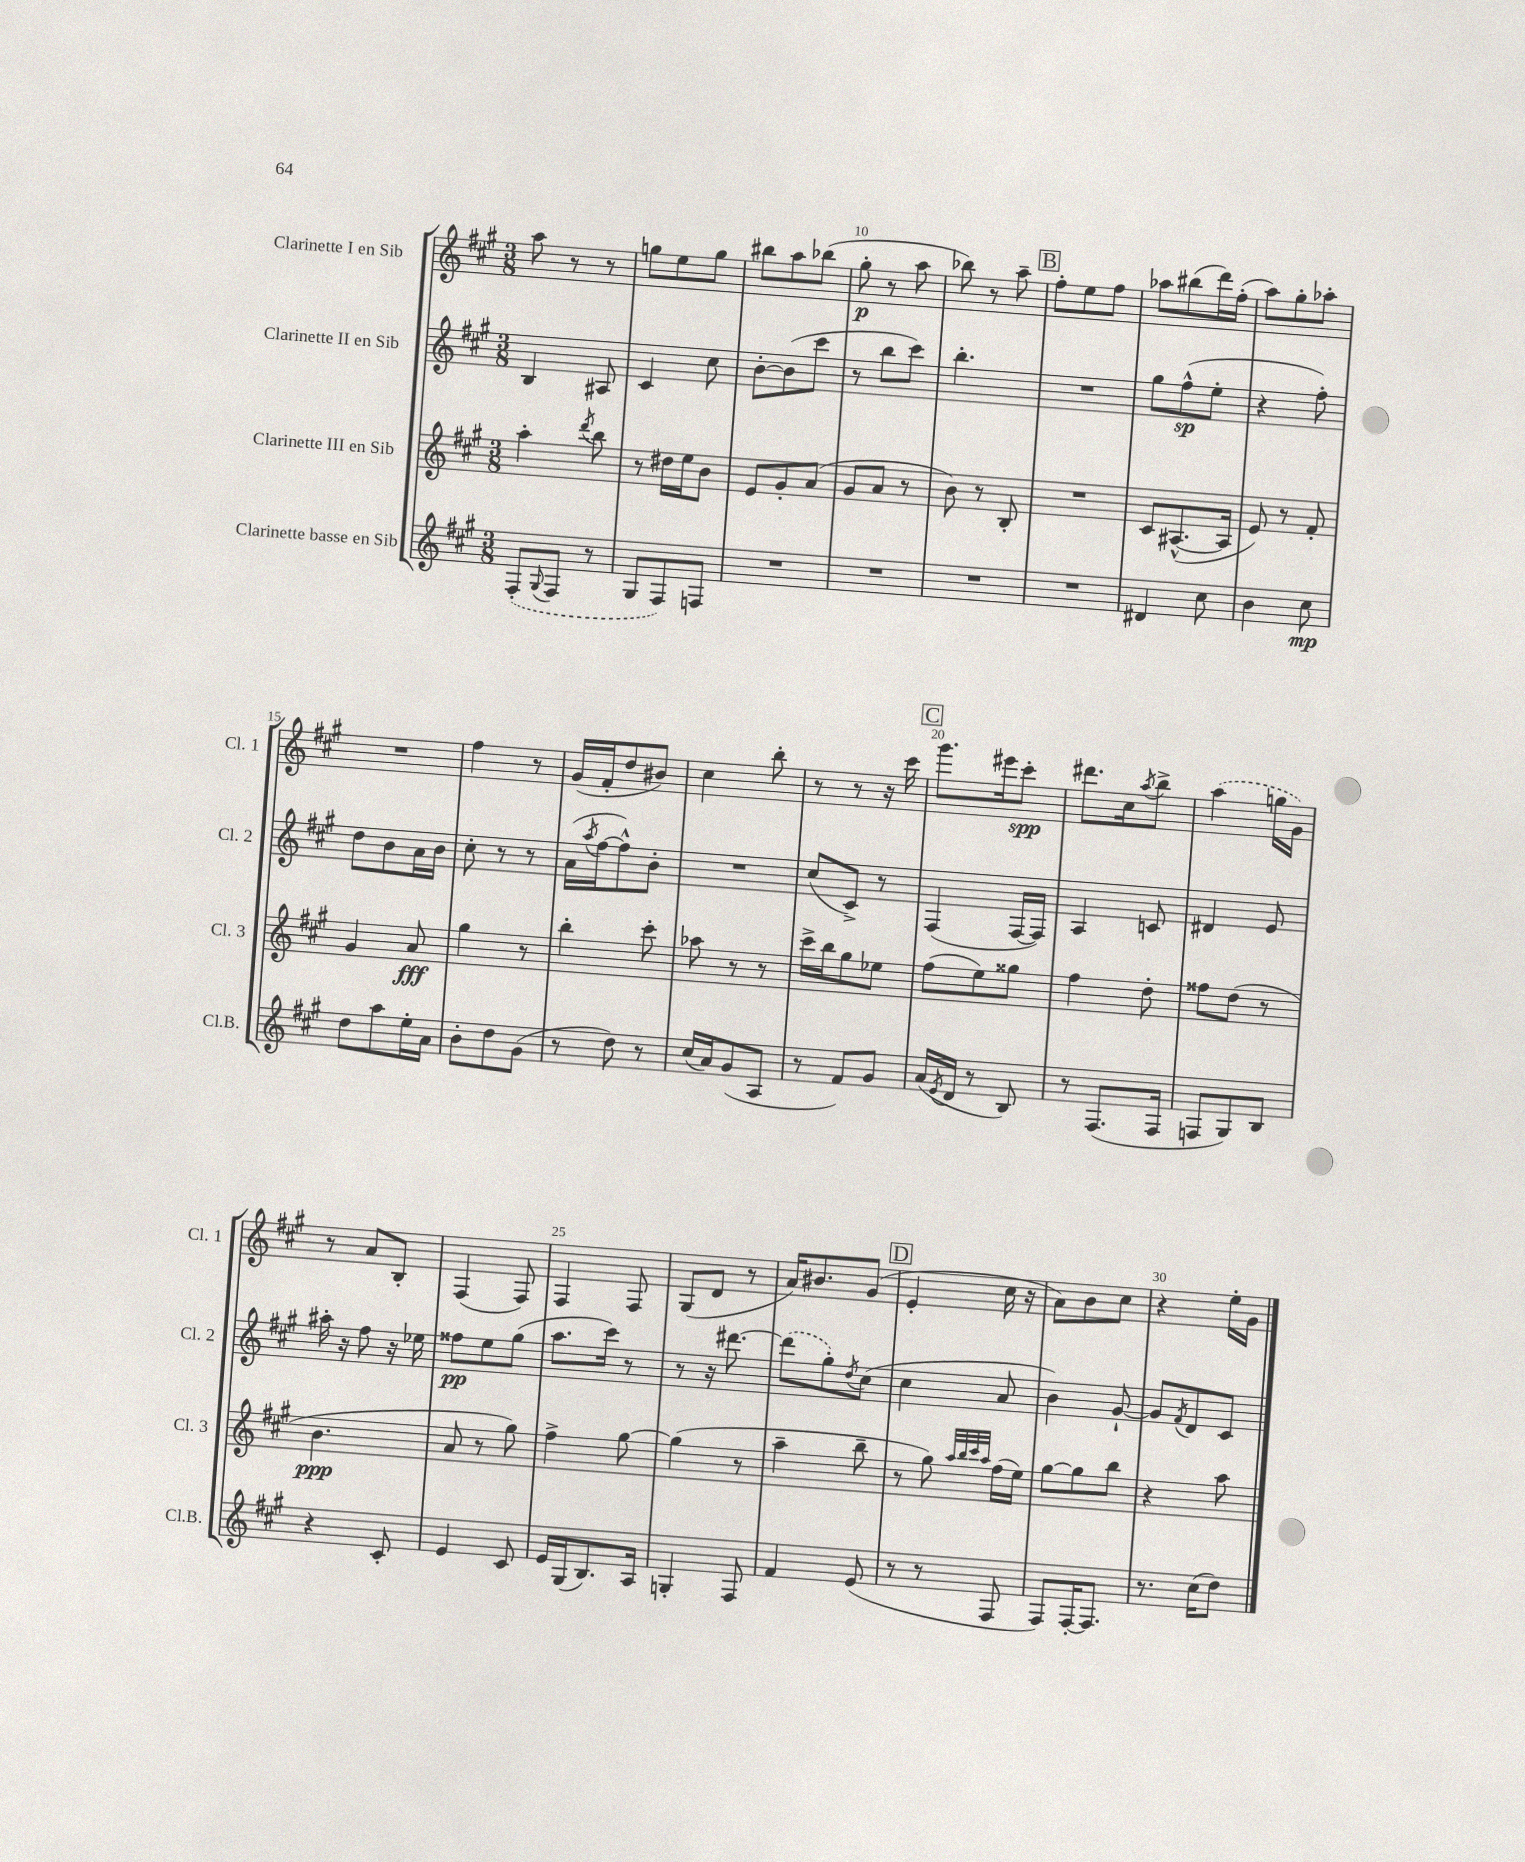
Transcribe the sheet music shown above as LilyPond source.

<<
\new StaffGroup <<
\new Staff = "s0" \with { instrumentName = "Clarinette I en Sib" shortInstrumentName = "Cl. 1" } {
    \clef treble \key a \major \numericTimeSignature \time 3/8
    a''8 r8 r8 |
    g''8 e''8 g''8 |
    bis''8 a''8 bes''8( |
    gis''8-.\p r8 a''8 |
    bes''8) r8 a''8-- |
    \mark \markup { \box "B" } fis''8-. e''8 fis''8 |
    aes''8 bis''8( d'''16) fis''16-.( |
    a''8) gis''8-. aes''8-. |
    R4. |
    fis''4 r8 |
    gis'16( fis'16-. d''8 bis'8) |
    cis''4 b''8-. |
    r8 r8 r16 cis'''16 |
    \mark \markup { \box "C" } gis'''8. eis'''16 cis'''8-.\spp |
    dis'''8. cis''16 \acciaccatura { a''8 } b''8-> |
    \once \slurDashed a''4( g''16 gis'16) |
    r8 a'8 b8-. |
    fis4( fis8) |
    fis4 fis8 |
    gis8( d'8 r8 |
    a'16) bis'8. gis'8( |
    \mark \markup { \box "D" } e'4-. cis''16 r16 |
    a'8) b'8 cis''8 |
    r4 e''16-. gis'16 \bar "|." |
}
\new Staff = "s1" \with { instrumentName = "Clarinette II en Sib" shortInstrumentName = "Cl. 2" } {
    \clef treble \key a \major \numericTimeSignature \time 3/8
    b4 ais8 |
    cis'4 cis''8 |
    b'8~-. b'8( cis'''8 |
    r8 b''8 cis'''8) |
    b''4.-. |
    \mark \markup { \box "B" } R4. |
    gis''8 fis''8-^\sp( e''8-. |
    r4 fis''8-.) |
    d''8 b'8 a'16 b'16 |
    cis''8-. r8 r8 |
    a'16( \acciaccatura { a''8 } fis''16~ fis''8-^) b'8-. |
    R4. |
    cis''8( cis'8->) r8 |
    \mark \markup { \box "C" } fis4( fis16~ fis16) |
    a4 c'8 |
    dis'4 e'8 |
    ais''16-. r16 fis''8 r16 ees''16 |
    fisis''8\pp e''8 gis''8( |
    a''8. cis'''16) r8 |
    r8 r16 dis'''8.~ |
    \once \slurDashed dis'''8( gis''8-.) \acciaccatura { d''8 } cis''8( |
    \mark \markup { \box "D" } cis''4 a'8 |
    b'4) gis'8~-! |
    gis'8 \acciaccatura { fis'8 } d'8 cis'8 \bar "|." |
}
\new Staff = "s2" \with { instrumentName = "Clarinette III en Sib" shortInstrumentName = "Cl. 3" } {
    \clef treble \key a \major \numericTimeSignature \time 3/8
    a''4-. \acciaccatura { d'''8 } b''8 |
    r8 dis''16 e''16 b'8 |
    e'8 gis'8-. a'8( |
    gis'8 a'8 r8 |
    b'8) r8 b8-. |
    \mark \markup { \box "B" } R4. |
    cis'8 ais8.~-^( ais16 |
    e'8) r8 fis'8-. |
    gis'4 a'8\fff |
    gis''4 r8 |
    b''4-. cis'''8-. |
    aes''8 r8 r8 |
    cis'''16-> b''16 gis''8 ees''8 |
    \mark \markup { \box "C" } fis''8( e''8) gisis''8 |
    fis''4 d''8-. |
    fisis''8 d''8( r8 |
    b'4.\ppp |
    a'8 r8 gis''8) |
    fis''4-> gis''8~ |
    gis''4( r8 |
    a''4-- b''8-- |
    \mark \markup { \box "D" } r8 gis''8) \grace { a''32 b''32 cis'''32 a''32 } fis''16( e''16) |
    gis''8~ gis''8 b''8 |
    r4 a''8 \bar "|." |
}
\new Staff = "s3" \with { instrumentName = "Clarinette basse en Sib" shortInstrumentName = "Cl.B." } {
    \clef treble \key a \major \numericTimeSignature \time 3/8
    \once \slurDashed fis8-.( \appoggiatura { gis8 } fis8 r8 |
    gis8 fis8) f8 |
    R4. |
    R4. |
    R4. |
    \mark \markup { \box "B" } R4. |
    dis'4 cis''8 |
    b'4 cis''8\mp |
    d''8 a''8 e''16-. a'16 |
    b'8-. d''8 gis'8( |
    r8 d''8) r8 |
    cis''16( a'16) gis'8( a8 |
    r8 fis'8) gis'8 |
    \mark \markup { \box "C" } a'16( \acciaccatura { e'8 } d'16 r8 b8) |
    r8 fis8.( fis16 |
    f8 gis8) b8 |
    r4 cis'8-. |
    e'4 cis'8 |
    e'16 gis16( b8.) a16 |
    g4-. fis8 |
    fis'4 e'8( |
    \mark \markup { \box "D" } r8 r8 fis8 |
    fis8) fis16~-. fis8. |
    r8. cis''16( d''8) \bar "|." |
}
>>
>>
\layout { \context { \Score currentBarNumber = #7 \override BarNumber.break-visibility = ##(#f #t #t) barNumberVisibility = #(every-nth-bar-number-visible 5) } }
